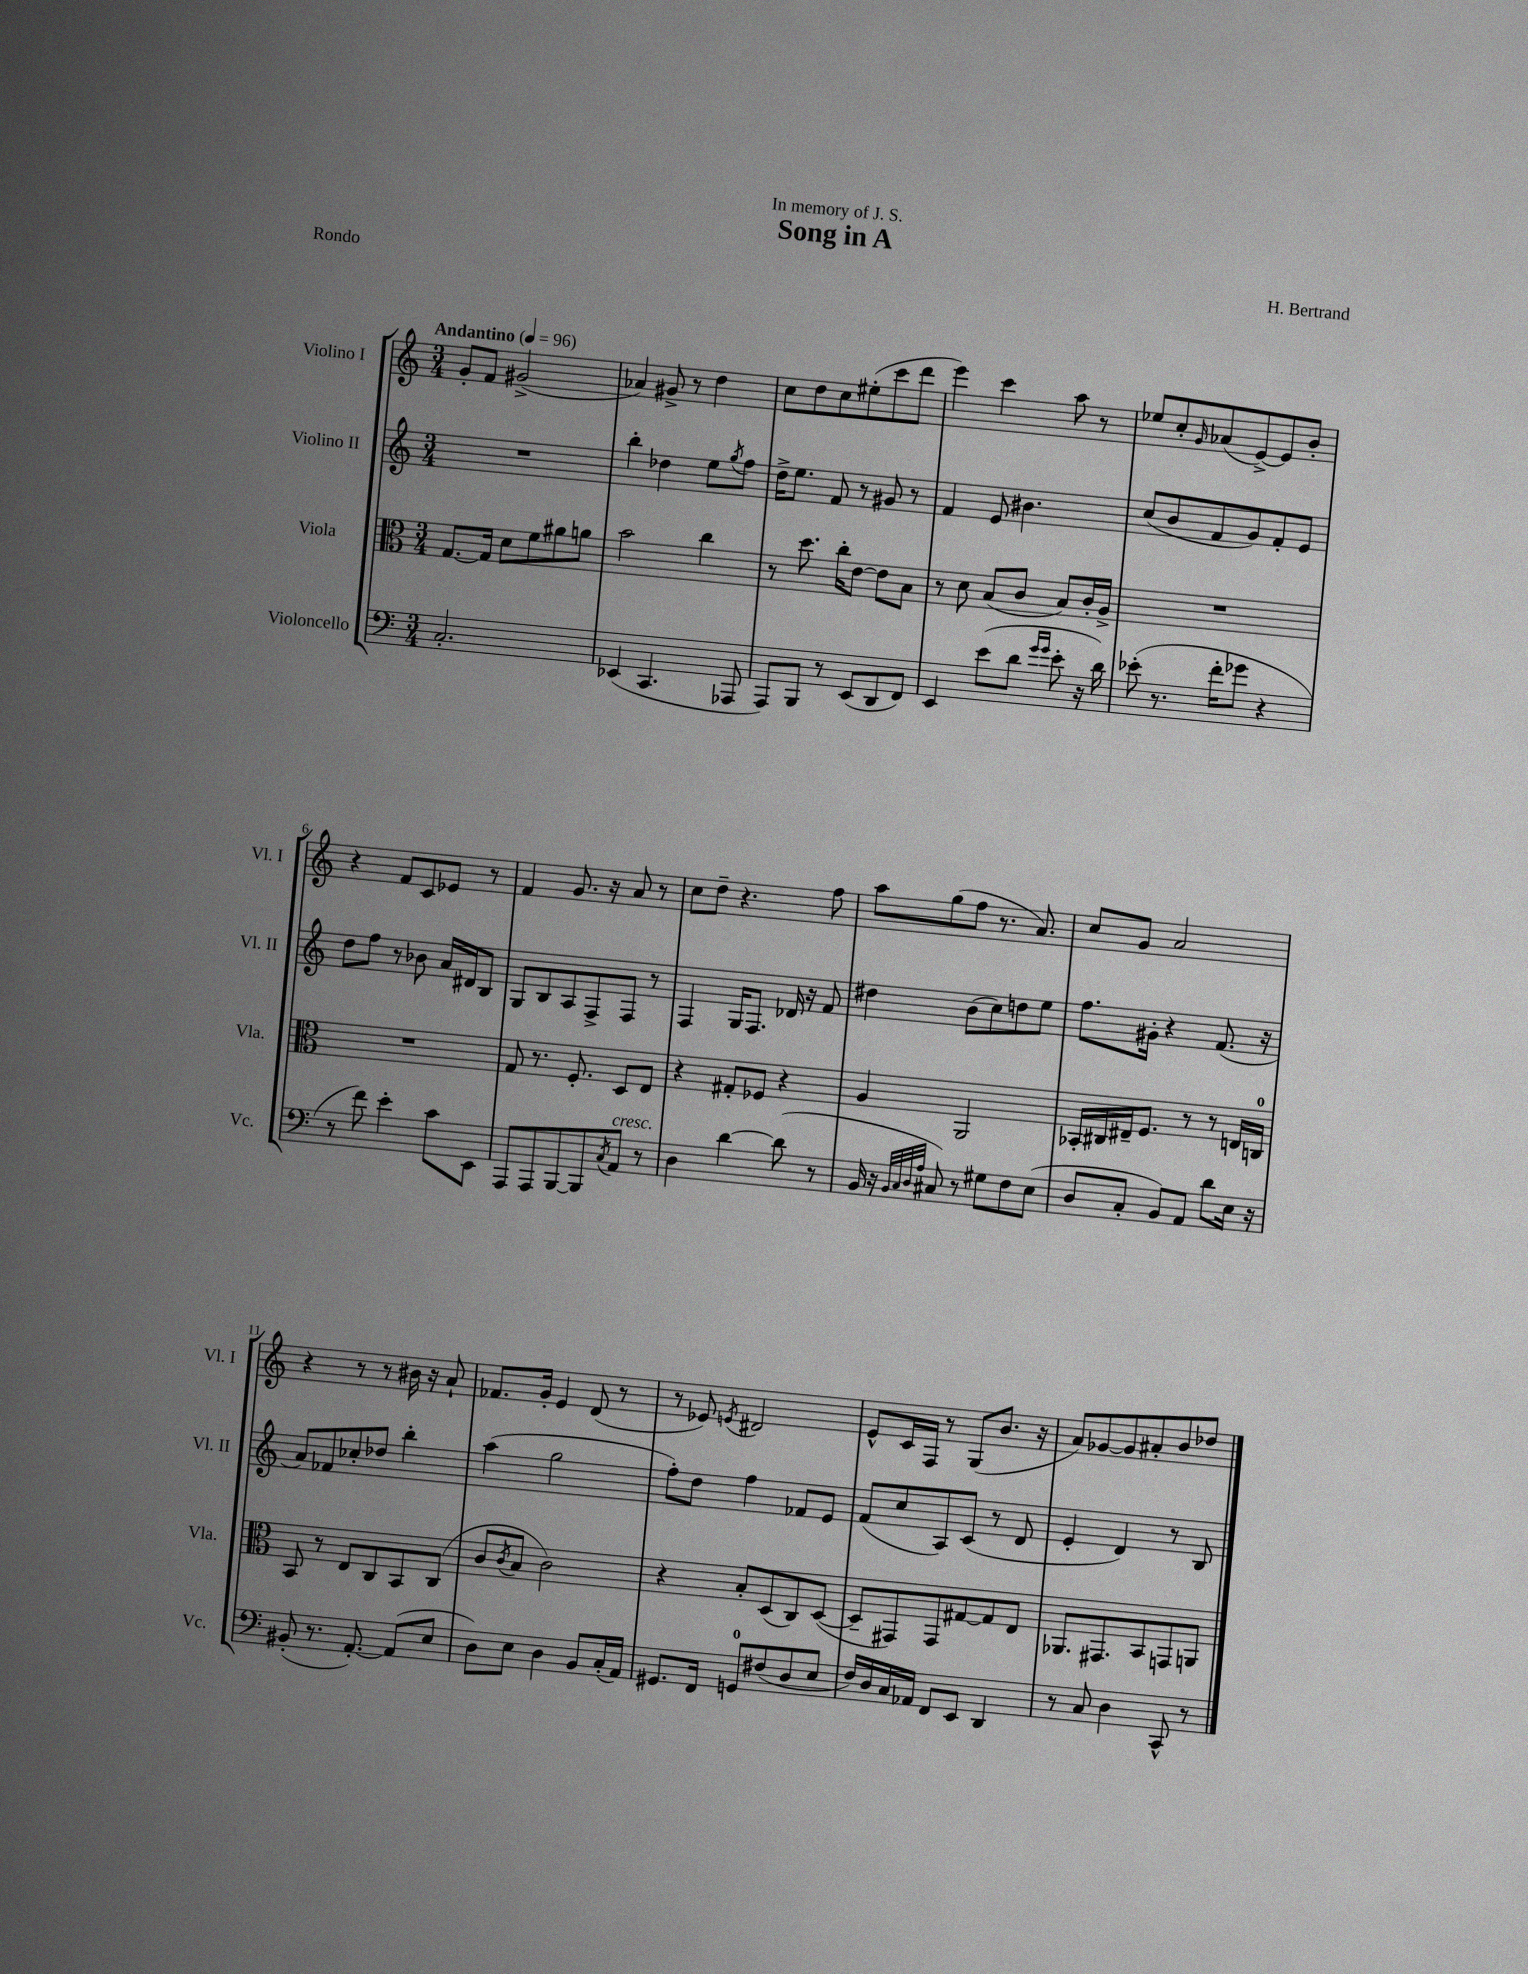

**kern	**kern	**kern	**kern
*staff4	*staff3	*staff2	*staff1
*clefF4	*clefC3	*clefG2	*clefG2
*k[]	*k[]	*k[]	*k[]
*M3/4	*M3/4	*M3/4	*M3/4
*MM96	*MM96	*MM96	*MM96
2.C'	[8.G	2.r	8g'
.	.	.	8f
.	16G]	.	.
.	8d	.	(2g#^
.	8f	.	.
.	8a#	.	.
.	8a	.	.
=	=	=	=
(4EE-	2b	4bb'	4a-)
4.CC	.	4dd-	8g#^
.	.	.	8r
.	4cc	8ee	4dd
.	.	8qgg	.
8AAA-	.	8ff	.
=	=	=	=
8AAA)	8r	16dd^	8cc
.	.	8.ee	.
8BBB	8.dd	.	8dd
8r	.	8f	8cc
.	16cc'	.	.
(8EE	[8e	8r	(8ee#'
8DD	8e]	8g#	8ccc
8FF)	8B	8r	8ddd
=	=	=	=
4EE	8r	4f	4eee)
.	8d	.	.
(8e	(8B	8e	4ccc
8d	8c	4.b#	.
16qqg	.	.	.
16qqg	.	.	.
8e'	8B)	.	8aa
16r	16c'	.	8r
16d)	16A^	.	.
=	=	=	=
(8e-'	2.r	(8cc	8ee-
8.r	.	8b	8cc'
.	.	.	16qqg
.	.	8f	(8a-
16f'	.	.	.
8g-	.	8g)	[8e^)
4r	.	8f'	8e]
.	.	8e	8b'
=	=	=	=
8r	2.r	8dd	4r
8f)	.	8ff	.
4e'	.	8r	8f
.	.	8b-	8c
8c	.	16a	8e-
.	.	16d#	.
8EE	.	8B	8r
=	=	=	=
8AAA	8G	8G	4f
8AAA	8.r	8B	.
[8BBB	.	8A	8.g
.	8.F'	.	.
8BBB]	.	8F^	.
.	.	.	16r
8qC	.	.	.
8AA	8D	8F	8a
8r	8E	8r	8r
=	=	=	=
4D	4r	4F	8cc
.	.	.	8dd~
[4d	8G#'	16G	4.r
.	.	8.F	.
.	8F-	.	.
(8d]	4r	16d-	.
.	.	16r	.
8r	.	8f	8ff
=	=	=	=
16BB	4A	4dd#	8aa
16r	.	.	.
32qqBB	.	.	.
32qqC	.	.	.
32qqD	.	.	.
32qqA	.	.	.
8C#)	.	.	(8gg
8r	2AA	(8b	8ff
8G#	.	8cc)	8.r
8F	.	8dd	.
.	.	.	8.a)
(8E	.	8ee	.
=	=	=	=
8D	16BB-'	8.ff	8cc
.	16C#	.	.
8C'	16E#~	.	8g
.	8.F	16g#'	.
8BB)	.	4r	2a
8AA	8r	.	.
8d	8r	(8.f	.
16E	16E	.	.
16r	16C	16r	.
=	=	=	=
(8BB#'	8BB	8a)	4r
8.r	8r	8f-	.
.	8E	8cc-'	8r
[8.AA')	.	.	.
.	8C	8dd-	8r
(8AA]	8BB	4bb'	16b#
.	.	.	16r
8E	(8C	.	8a`
=	=	=	=
8D)	8c	(4aa	8.f-
.	8qc	.	.
8E	8B	.	.
.	.	.	16g'
4D	2c)	2gg	4e
8BB	.	.	(8d
(16C'	.	.	8r
16AA)	.	.	.
=	=	=	=
8.GG#	4r	8ff')	8r
.	.	8dd	8e-)
16FF	.	.	.
.	.	.	8qe
8GG	8B'	4ff	2d#
(8F#	(8D	.	.
8D	8C)	8f-	.
8E	([8D	8e	.
=	=	=	=
16F)	8D~]	(8f	8e^^
16D	.	.	.
16C	8GG#)	8cc	16c
16AA-	.	.	16F
8FF	8GG#	8A)	8r
8EE	[8G#	(8c	(8G
4DD	8G#]	8r	8.b
.	8E	8d	.
.	.	.	16r
=	=	=	=
8r	8.AA-	4e'	8a)
8C	.	.	[8g-
.	8.GG#	.	.
4D	.	4d)	8g-]
.	8BB	.	8a#'
8CC^^	8GG	8r	8b
8r	8AA	8B	8dd-
==	==	==	==
*-	*-	*-	*-
